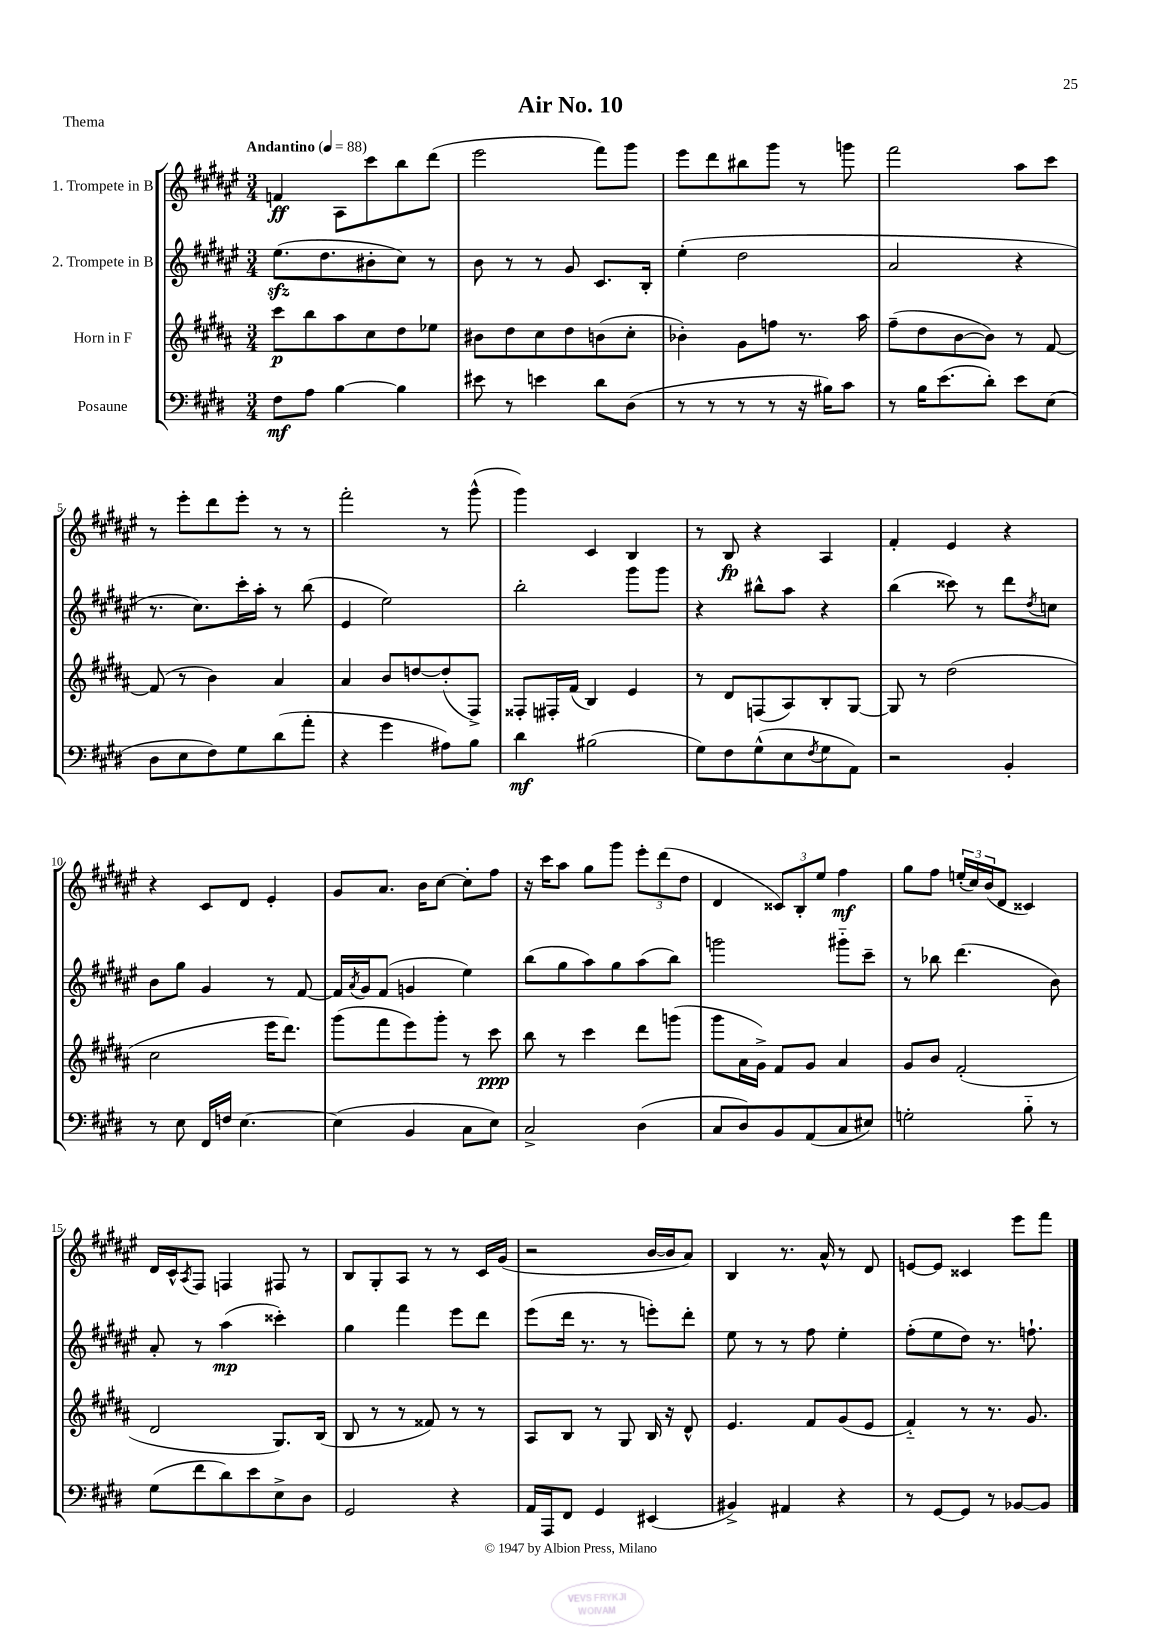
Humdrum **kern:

**kern	**kern	**kern	**kern
*staff4	*staff3	*staff2	*staff1
*clefF4	*clefG2	*clefG2	*clefG2
*k[f#c#g#d#]	*k[f#c#g#d#a#]	*k[f#c#g#d#a#e#]	*k[f#c#g#d#a#e#]
*M3/4	*M3/4	*M3/4	*M3/4
*MM88	*MM88	*MM88	*MM88
8F#	8ccc#	(8.ee#	4f
8A	8bb	.	.
.	.	8.dd#	.
[4B	8aa#	.	8A#
.	8cc#	8b#'	8ccc#
4B]	8dd#	8cc#)	8bb
.	8ee-	8r	(8ddd#
=	=	=	=
8e#	8b#	8b	2eee#
8r	8dd#	8r	.
4e	8cc#	8r	.
.	8dd#	8g#	.
8d#	(8b	8.c#	8fff#)
(8D#	8cc#'	.	8ggg#
.	.	16B'	.
=	=	=	=
8r	4b-')	(4ee#'	8eee#
8r	.	.	8ddd#
8r	8g#	2dd#	8bb#
8r	8ff	.	8ggg#
16r	8.r	.	8r
16B#)	.	.	.
8c#	.	.	8ggg
.	16aa#	.	.
=	=	=	=
8r	(8ff#~	2a#	2fff#
16B	8dd#	.	.
(8.e	.	.	.
.	[8b	.	.
8d#')	8b])	.	.
8e	8r	4r	8aa#
(8E	[8f#	.	8ccc#
=	=	=	=
8D#	(8f#]	8.r	8r
8E	8r	.	8eee#'
.	.	8.cc#)	.
8F#)	4b)	.	8ddd#
8G#	.	16ccc#'	8eee#'
.	.	16aa#'	.
(8d#	4a#	8r	8r
8a'	.	(8bb	8r
=	=	=	=
4r	4a#	4e#	2fff#'
4g#	8b	2ee#)	.
.	[8dd	.	.
8A#)	(8dd']	.	8r
8B	8F#^)	.	(8ggg#^^
=	=	=	=
4d#	8F##'	2bb'	4ggg#)
.	16F#'	.	.
.	(16f#	.	.
(2B#	4B)	.	4c#
.	4e	8ggg#	4B
.	.	8ggg#	.
=	=	=	=
8G#)	8r	4r	8r
8F#	8d#	.	8B
(8G#^^	(8F	8bb#^^	4r
8E	8A#)	8aa#	.
8qF#	.	.	.
8G#	8B'	4r	4A#
8AA)	[8G#	.	.
=	=	=	=
2r	8G#]	(4bb	4f#'
.	8r	.	.
.	(2dd#	8ccc##)	4e#
.	.	8r	.
4BB'	.	8ddd#	4r
.	.	8qdd#	.
.	.	8cc	.
=	=	=	=
8r	2cc#	8b	4r
8E	.	8gg#	.
16FF#	.	4g#	8c#
16F	.	.	.
[4.E	.	.	8d#
.	16eee	8r	4e#'
.	8.ddd#)	.	.
.	.	[8f#	.
=	=	=	=
(4E]	(8ggg#	16f#]	8g#
.	.	8qa#	.
.	.	16g#	.
.	8fff#	(8f#	8.a#
4BB	8eee)	4g	.
.	.	.	16b
.	8ggg#'	.	[8cc#
8C#	8r	4ee#)	8cc#']
8E)	8ccc#	.	8ff#
=	=	=	=
2C#^	8bb	(8bb	16r
.	.	.	16ccc#
.	8r	8gg#	8aa#
.	4ccc#	8aa#)	8gg#
.	.	8gg#	8ggg#
(4D#	8ddd#	(8aa#	12eee#'
.	.	.	(12ddd#
.	(8ggg	8bb)	.
.	.	.	12dd#
=	=	=	=
8C#	8ggg#	2ggg	4d#
8D#)	16a#	.	.
.	16g#^)	.	.
8BB	8f#	.	12c##)
.	.	.	12B'
(8AA	8g#	.	.
.	.	.	12ee#
8C#	4a#	8ggg#'~	4ff#
8E#)	.	8ccc#~	.
=	=	=	=
2G'	8g#	8r	8gg#
.	8b	8bb-	8ff#
.	(2f#'	(4.ddd#	(24ee'
.	.	.	24cc#)
.	.	.	(24b
.	.	.	8d#
8B'~	.	.	4c##)
8r	.	8b)	.
=	=	=	=
(8G#	2d#	8a#'	16d#
.	.	.	16c#^^
.	.	.	8qA#
8f#	.	8r	8F#
8d#)	.	(4aa#	4F
8e	.	.	.
8E^	8.G#)	4ccc##')	8F#
8D#	.	.	8r
.	(16B	.	.
=	=	=	=
2GG#	8B	4gg#	8B
.	8r	.	8G#'
.	8r	4fff#	8A#
.	8f##)	.	8r
4r	8r	8eee#	8r
.	8r	8ddd#	16c#
.	.	.	(16g#
=	=	=	=
16AA	8A#	(8eee#	2r
16AAA	.	.	.
8FF#	8B	16ddd#	.
.	.	8.r	.
4GG#	8r	.	.
.	8G#	8r	.
(4EE#	16B	8eee')	[16b
.	16r	.	16b]
.	8d#^^	8ddd#'	8a#)
=	=	=	=
4BB#^)	4.e	8ee#	4B
.	.	8r	.
4AA#	.	8r	8.r
.	8f#	8ff#	.
.	.	.	16a#^^
4r	(8g#	4ee#'	8r
.	8e	.	8d#
=	=	=	=
8r	4f#'~)	(8ff#'	[8e
[8GG#	.	8ee#	8e]
8GG#]	8r	8dd#)	4c##
8r	8.r	8.r	.
[8BB-	.	.	8eee#
.	8.g#	8.ff`	.
8BB-]	.	.	8fff#
==	==	==	==
*-	*-	*-	*-
